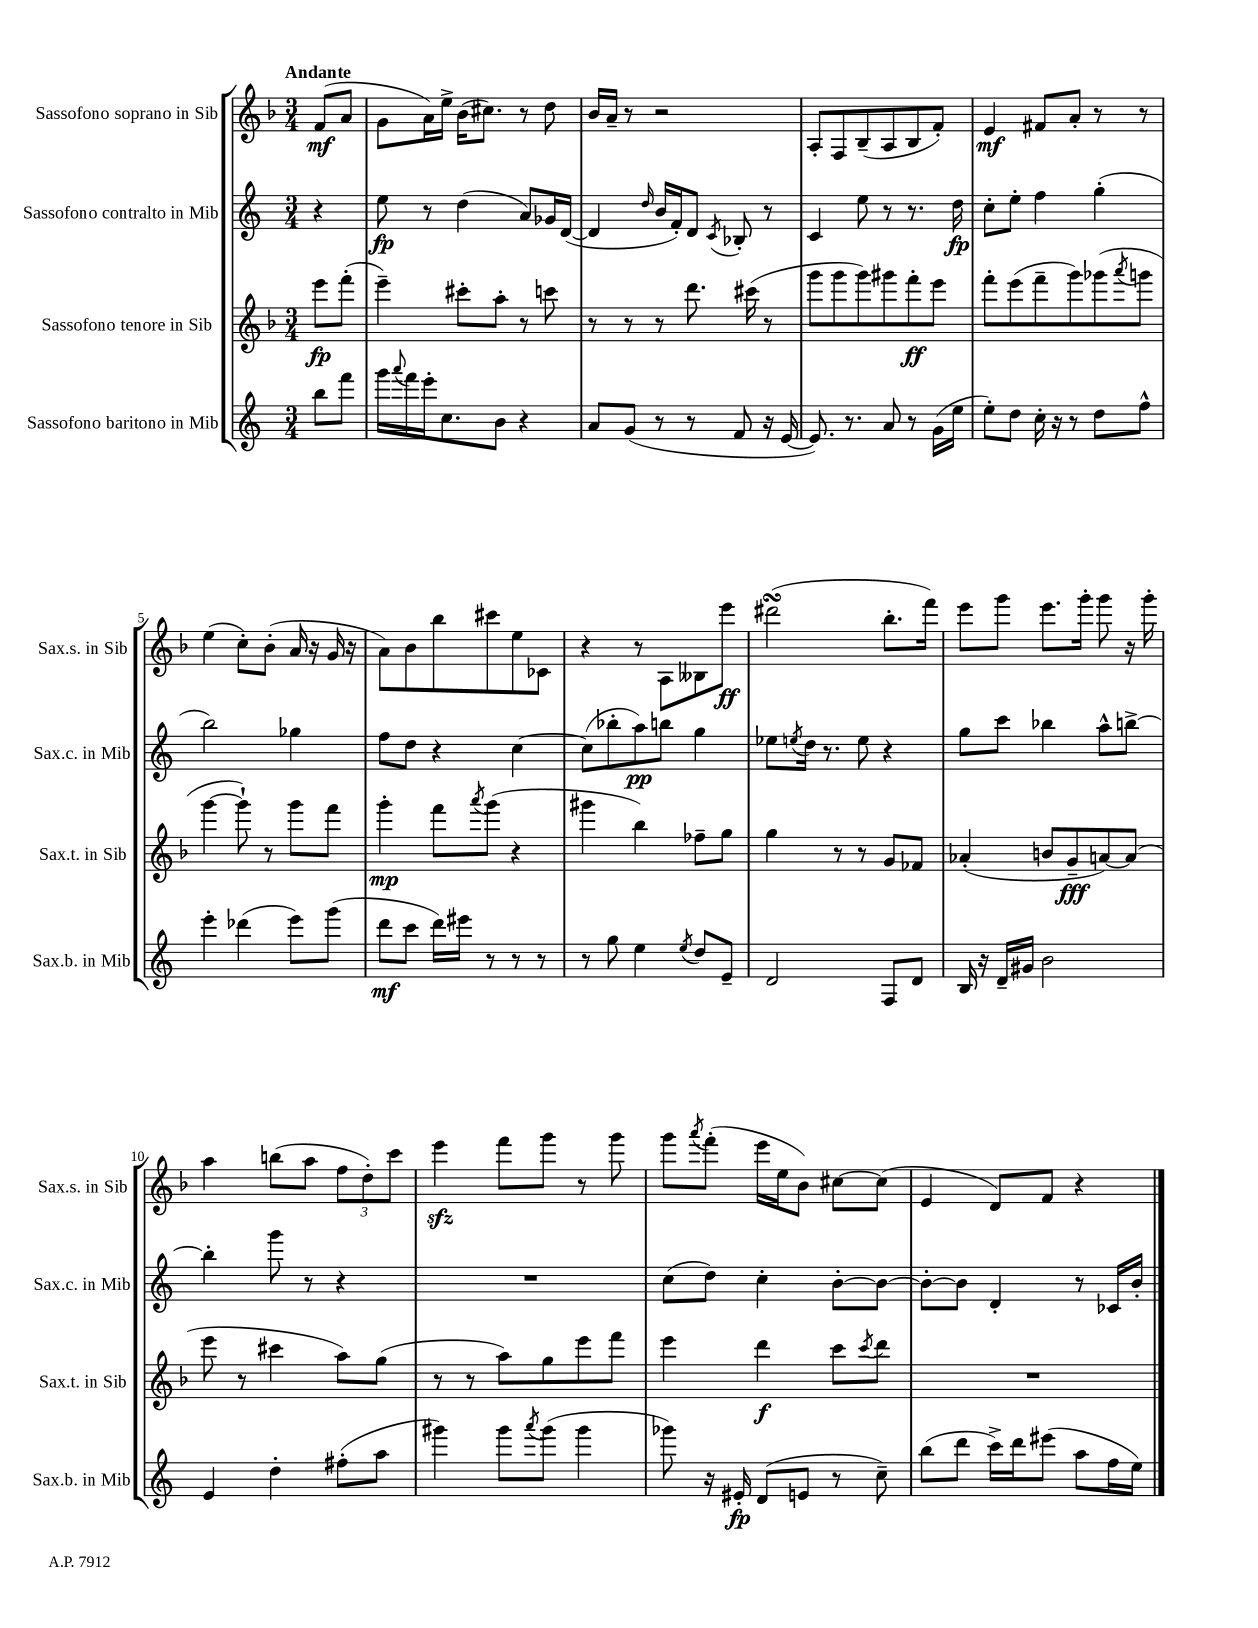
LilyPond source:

<<
\new StaffGroup <<
\new Staff = "s0" \with { instrumentName = "Sassofono soprano in Sib" shortInstrumentName = "Sax.s. in Sib" } {
    \clef treble \key f \major \numericTimeSignature \time 3/4 \partial 4 \tempo "Andante"
    f'8\mf( a'8 |
    g'8 a'16) e''16-> bes'16( cis''8.) r8 d''8 |
    bes'16 a'16-- r8 r2 |
    a8-. f8 bes8--( a8 bes8 f'8-.) |
    e'4\mf fis'8 a'8-. r8 r8 |
    e''4( c''8-.) bes'8-.( a'16 r16 g'16 r16 |
    a'8) bes'8 bes''8 cis'''8 e''8 ces'8 |
    r4 r8 a8 beses8 e'''8\ff |
    dis'''2\turn( bes''8.-. f'''16) |
    e'''8 g'''8 e'''8. g'''16-. g'''8 r16 g'''16-. |
    a''4 b''8( a''8 \tuplet 3/2 { f''8 d''8-.) c'''8 } |
    e'''4\sfz f'''8 g'''8 r8 g'''8 |
    g'''8 \acciaccatura { a'''8 } f'''8-.( e'''16 e''16 bes'8) cis''8~ cis''8( |
    e'4 d'8) f'8 r4 \bar "|." |
}
\new Staff = "s1" \with { instrumentName = "Sassofono contralto in Mib" shortInstrumentName = "Sax.c. in Mib" } {
    \clef treble \key c \major \numericTimeSignature \time 3/4 \partial 4
    r4 |
    e''8\fp r8 d''4( a'8) ges'16 d'16~( |
    d'4 \grace { d''16 } b'16 f'16-.) d'8 \acciaccatura { c'8 } bes8-. r8 |
    c'4 e''8 r8 r8. d''16\fp |
    c''8-. e''8-. f''4 g''4-.( |
    b''2) ges''4 |
    f''8 d''8 r4 c''4~ |
    c''8( bes''8-. a''8\pp) b''8 g''4 |
    ees''8 \acciaccatura { e''8 } d''16 r8. e''8 r4 |
    g''8 c'''8 bes''4 a''8-^ b''8~-> |
    b''4-. g'''8 r8 r4 |
    R2. |
    c''8( d''8) c''4-. b'8~-. b'8~ |
    b'8~-. b'8 d'4-. r8 ces'16 b'16-. \bar "|." |
}
\new Staff = "s2" \with { instrumentName = "Sassofono tenore in Sib" shortInstrumentName = "Sax.t. in Sib" } {
    \clef treble \key f \major \numericTimeSignature \time 3/4 \partial 4
    e'''8\fp f'''8-.( |
    e'''4--) cis'''8-. a''8-. r8 c'''8 |
    r8 r8 r8 d'''8. cis'''16( r8 |
    g'''8 g'''8 g'''8) gis'''8 f'''8-.\ff e'''8 |
    f'''8-. e'''8( f'''8-- g'''8) ges'''8( \acciaccatura { a'''8 } g'''8 |
    g'''4~ g'''8-!) r8 g'''8 f'''8 |
    g'''4-.\mp f'''8 \acciaccatura { a'''8 } g'''8( r4 |
    gis'''4 bes''4) fes''8-- g''8 |
    g''4 r8 r8 g'8 fes'8 |
    aes'4-.( b'8 g'8--\fff a'8~) a'8( |
    e'''8 r8 cis'''4 a''8) g''8( |
    r8 r8 a''8) g''8 e'''8 f'''8 |
    e'''4 d'''4\f c'''8 \acciaccatura { c'''8 } d'''8 |
    R2. \bar "|." |
}
\new Staff = "s3" \with { instrumentName = "Sassofono baritono in Mib" shortInstrumentName = "Sax.b. in Mib" } {
    \clef treble \key c \major \numericTimeSignature \time 3/4 \partial 4
    b''8 f'''8 |
    g'''16 \appoggiatura { a'''8 } f'''16 e'''16-. c''8. b'8 r4 |
    a'8 g'8( r8 r8 f'8 r16 e'16~ |
    e'8.) r8. a'8 r8 g'16( e''16 |
    e''8-.) d''8 c''16-. r16 r8 d''8 f''8-^ |
    e'''4-. des'''4( e'''8) g'''8( |
    d'''8\mf c'''8 d'''16) eis'''16 r8 r8 r8 |
    r8 g''8 e''4 \acciaccatura { e''8 } d''8 e'8-- |
    d'2 f8 d'8 |
    b16 r16 d'16-- gis'16 b'2 |
    e'4 d''4-. fis''8-.( a''8 |
    gis'''4) gis'''8 \acciaccatura { a'''8 } gis'''8( gis'''4 |
    ges'''8) r16 eis'16-.\fp d'8( e'8 r8 c''8--) |
    b''8( d'''8 c'''16->) d'''16 eis'''8( a''8 f''16 e''16) \bar "|." |
}
>>
>>
